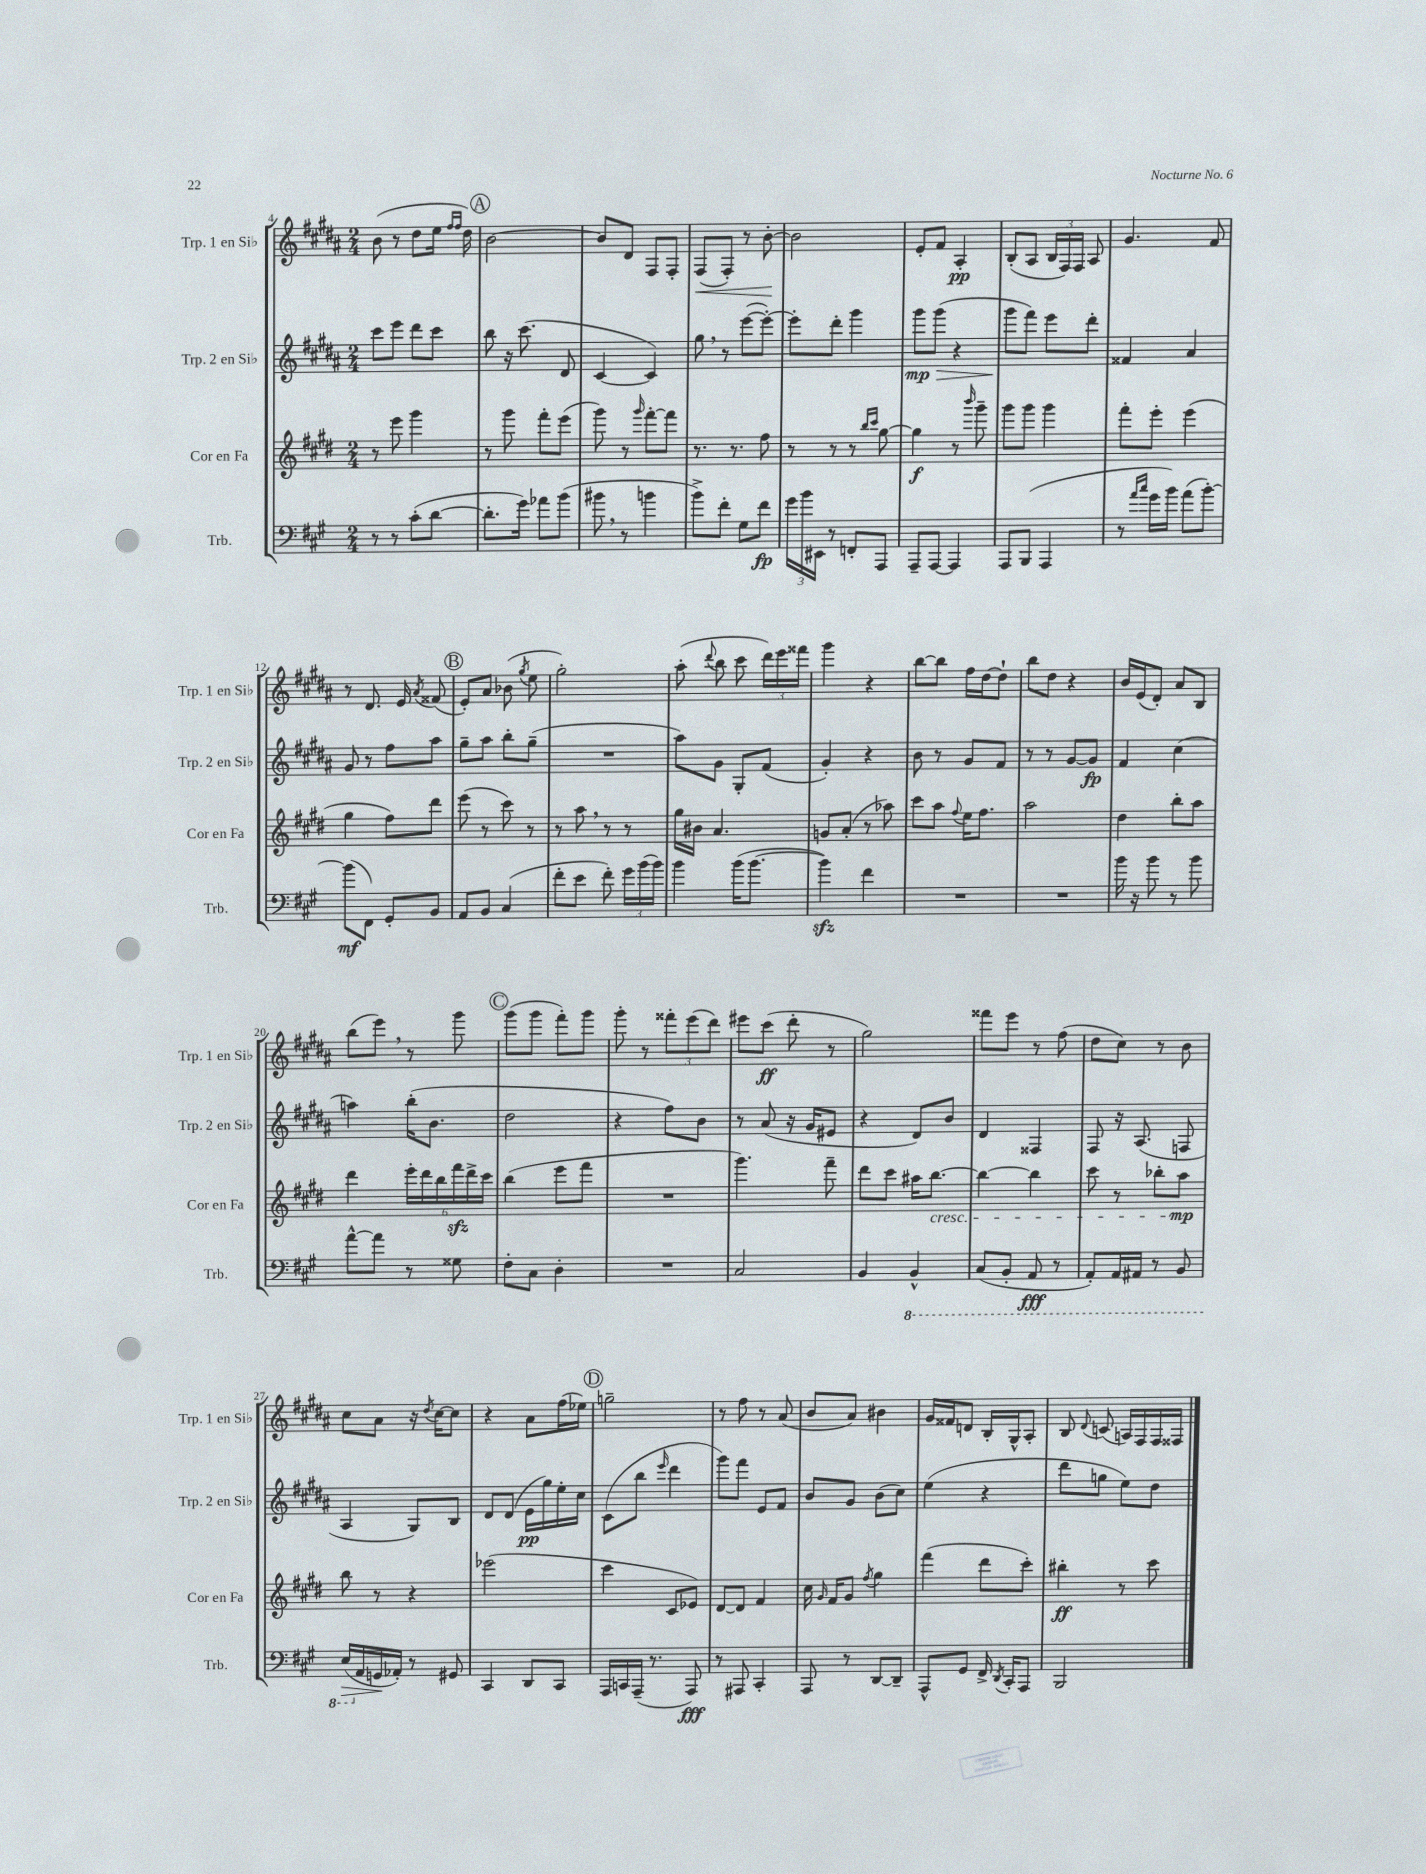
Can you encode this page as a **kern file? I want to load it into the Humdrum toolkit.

**kern	**dynam	**kern	**dynam	**kern	**dynam	**kern	**dynam
*part4	*part4	*part3	*part3	*part2	*part2	*part1	*part1
*staff4	*staff4	*staff3	*staff3	*staff2	*staff2	*staff1	*staff1
*I"Trb.	*	*I"Cor en Fa	*	*I"Trp. 2 en Si♭	*	*I"Trp. 1 en Si♭	*
*I'Trb.	*	*I'Cor en Fa	*	*I'Trp. 2 en Si♭	*	*I'Trp. 1 en Si♭	*
*clefF4	*	*clefG2	*	*clefG2	*	*clefG2	*
*k[f#c#g#]	*	*k[f#c#g#d#]	*	*k[f#c#g#d#a#]	*	*k[f#c#g#d#a#]	*
*M2/4	*	*M2/4	*	*M2/4	*	*M2/4	*
=4	=4	=4	=4	=4	=4	=4	=4
8r	.	8r	.	8ccc#\L	.	(8b\	.
8r	.	8eee\	.	8eee\J	.	8r	.
(8c#'\L	.	4ggg#\	.	8ddd#\L	.	8dd#\L	.
[8d\J	.	.	.	8ccc#\J	.	16ee\Jk	.
.	.	.	.	.	.	16qqff#/LL	.
.	.	.	.	.	.	16qqff#/JJ	.
.	.	.	.	.	.	16dd#\)	.
!!LO:REH:place=s1:t=A
=5	=5	=5	=5	=5	=5	=5	=5
8.d'\L]	.	8r	.	8bb\	.	[2b\	.
.	.	8ggg#\	.	16r	.	.	.
16g#\Jk)	.	.	.	(8.ccc#\	.	.	.
8a-X\L	.	8fff#'\L	.	.	.	.	.
(8b\J	.	(8eee\J	.	8d#/	.	.	.
=6	=6	=6	=6	=6	=6	=6	=6
8b#X,\	.	8ggg#\)	.	[4c#/	.	8b/L]	.
8r	.	8r	.	.	.	8d#/J	.
.	.	16qqggg#/	.	.	.	.	.
4bn\	.	[8fff#'\L	.	4c#/])	.	8F#/L	.
.	.	8fff#\J]	.	.	.	8F#'/J	.
=7	=7	=7	=7	=7	=7	=7	=7
!	!	!	!	!	!	!	!LO:HP:b
8b^\L)	.	8.r	.	8gg#,\	.	(8F#/L	<
8f#'\J	.	.	.	8r	.	8F#'/J)	.
.	.	8.r	.	.	.	.	.
8G#\L	.	.	.	([8eee\L	.	8r	.
8f#\J	fp	8ff#\	.	8eee'\J_)	.	[8b'\	.
.	.	.	.	.	.	.	[
=8	=8	=8	=8	=8	=8	=8	=8
24g#\LL	.	8r	.	8eee'\L]	.	2b\]	.
24b\	.	.	.	.	.	.	.
24EE#X\JJ	.	.	.	.	.	.	.
8r	.	8r	.	8ddd#'\J	.	.	.
8FFn'/L	.	8r	.	4ggg#\	.	.	.
.	.	16qqbb/LL	.	.	.	.	.
.	.	16qqccc#/JJ	.	.	.	.	.
8AAA/J	.	[8gg#\	.	.	.	.	.
=9	=9	=9	=9	=9	=9	=9	=9
!	!	!	!	!	!LO:HP:b	!	!
8AAA~/L	.	4gg#\]	f	8ggg#\L	> mp	8e'/L	.
[8AAA/J	.	.	.	(8ggg#\J	.	8f#/J	.
4AAA/]	.	8r	.	4r	.	4A#'/	pp
.	.	16qqbbb/	.	.	.	.	.
.	.	8ggg#~\	.	.	.	.	.
=10	=10	=10	=10	=10	=10	=10	=10
8AAA/L	.	8ggg#\L	.	8ggg#\L	.	(8B'/L	.
(8BBB/J	.	8ggg#\J	.	8fff#\J)	]	8A#/J	.
4AAA/	.	4ggg#\	.	8eee\L	.	24B/LL	.
.	.	.	.	.	.	24F#/)	.
.	.	.	.	.	.	24F#/JJ	.
.	.	.	.	8ddd#'\J	.	8A#/	.
=11	=11	=11	=11	=11	=11	=11	=11
8r	.	8fff#'\L	.	4f##X/	.	4.g#/	.
16qqa/LL	.	.	.	.	.	.	.
16qqcc#/JJ	.	.	.	.	.	.	.
16g#\LL	.	8eee'\J	.	.	.	.	.
16b\JJ)	.	.	.	.	.	.	.
(8a\L	.	(4eee\	.	4a#/	.	.	.
[8b'\J)	.	.	.	.	.	8f#/	.
!!LO:LB:g=z
=12	=12	=12	=12	=12	=12	=12	=12
(8b\L]	mf	4gg#\	.	8g#/	.	8r	.
8FF#\J)	.	.	.	8r	.	8.d#/	.
8GG#'/L	.	8ff#\L)	.	8ff#\L	.	.	.
.	.	.	.	.	.	16e/	.
.	.	.	.	.	.	8qa#/	.
8BB/J	.	8ddd#\J	.	8aa#\J	.	(8f##X/	.
!!LO:REH:place=s1:t=B
=13	=13	=13	=13	=13	=13	=13	=13
8AA/L	.	(8eee\	.	8gg#~\L	.	8e'/L)	.
8BB/J	.	8r	.	8aa#\J	.	8a#/J	.
(4C#/	.	8ccc#\)	.	8bb'\L	.	(8b-X\	.
.	.	.	.	.	.	8qgg#/	.
.	.	8r	.	(8gg#~\J	.	8ee\	.
=14	=14	=14	=14	=14	=14	=14	=14
8f#'\L	.	8r	.	2r	.	2gg#'\)	.
8e\J	.	8aa,\	.	.	.	.	.
8f#'\)	.	8r	.	.	.	.	.
24g#\LL	.	8r	.	.	.	.	.
(24b\	.	.	.	.	.	.	.
24b\JJ)	.	.	.	.	.	.	.
=15	=15	=15	=15	=15	=15	=15	=15
4b\	.	16gg#\LL	.	8aa#\L)	.	(8aa#'\	.
.	.	16b#X\JJ	.	.	.	.	.
.	.	.	.	.	.	8qqddd#/	.
.	.	4.a/	.	8g#\J	.	8bb\	.
(16b\KL	.	.	.	8G#'/L	.	8ccc#\	.
[8.b\J	.	.	.	.	.	.	.
.	.	.	.	(8f#/J	.	24ddd#\LL)	.
.	.	.	.	.	.	24eee\	.
.	.	.	.	.	.	24fff##X\JJ	.
=16	=16	=16	=16	=16	=16	=16	=16
4bzz\])	.	8gn/L	.	4g#'/)	.	4ggg#\	.
.	.	(8a'/J	.	.	.	.	.
4f#\	.	8r	.	4r	.	4r	.
.	.	8aa-X\)	.	.	.	.	.
=17	=17	=17	=17	=17	=17	=17	=17
2r	.	8ccc#\L	.	8b\	.	[8bb\L	.
.	.	8aa\J	.	8r	.	8bb\J]	.
.	.	8qqff#/	.	.	.	.	.
.	.	16ee\KL	.	8g#/L	.	16ff#\LL	.
.	.	8.ff#\J	.	.	.	[16dd#\J	.
.	.	.	.	8f#/J	.	8dd#`\J]	.
=18	=18	=18	=18	=18	=18	=18	=18
2r	.	2aa\	.	8r	.	8bb\L	.
.	.	.	.	8r	.	8dd#\J	.
.	.	.	.	[8g#/L	.	4r	.
.	.	.	.	8g#/J]	fp	.	.
=19	=19	=19	=19	=19	=19	=19	=19
16b\	.	4dd#\	.	4f#/	.	16b/LL	.
16r	.	.	.	.	.	(16e/J	.
8b\	.	.	.	.	.	8d#'/J)	.
8r	.	8bb'\L	.	(4cc#\	.	8a#/L	.
8b\	.	8aa\J	.	.	.	8B/J	.
!!LO:LB:g=z
=20	=20	=20	=20	=20	=20	=20	=20
[8a^^\L	.	4ddd#\	.	4aan\)	.	(8bb\L	.
8a\J]	.	.	.	.	.	8eee,\J)	.
8r	.	24eee'\LL	.	(16bb'\KL	.	8r	.
.	.	24ddd#\	.	.	.	.	.
.	.	.	.	8.b\J	.	.	.
.	.	24bb\	.	.	.	.	.
8G##X\	.	24fff#zz\	.	.	.	8ggg#\	.
.	.	24ddd#^\	.	.	.	.	.
.	.	24ccc#\JJ	.	.	.	.	.
!!LO:REH:place=s1:t=C
=21	=21	=21	=21	=21	=21	=21	=21
8F#'\L	.	(4bb\	.	2dd#\	.	(8ggg#\L	.
8C#\J	.	.	.	.	.	8ggg#\J	.
4D'\	.	8eee\L	.	.	.	8fff#'\L)	.
.	.	8fff#\J	.	.	.	8ggg#\J	.
=22	=22	=22	=22	=22	=22	=22	=22
2r	.	2r	.	4r	.	8ggg#'\	.
.	.	.	.	.	.	8r	.
.	.	.	.	8ff#\L)	.	12fff##X'\L	.
.	.	.	.	.	.	(12eee\	.
.	.	.	.	8b\J	.	.	.
.	.	.	.	.	.	12ddd#\J)	.
=23	=23	=23	=23	=23	=23	=23	=23
2C#/	.	4.ggg#\)	.	8r	.	8eee#X\L	.
.	.	.	.	(8a#/	.	(8ccc#\J	ff
.	.	.	.	16r	.	8ddd#'\	.
.	.	.	.	16g#/KL	.	.	.
.	.	8fff#~\	.	8e#X/J	.	8r	.
=24	=24	=24	=24	=24	=24	=24	=24
4BB/	.	8ddd#\L	.	4r	.	2gg#\)	.
.	.	8ccc#\J	.	.	.	.	.
*8ba	*	*	*	*	*	*	*
4BBB^^/	.	16aa#X\KL	.	8d#/L)	.	.	.
!	!	!LO:TX:b:i:t=cresc.	!	!	!	!	!
.	.	[8.bb\J	.	.	.	.	.
.	.	.	.	8b/J	.	.	.
=25	=25	=25	=25	=25	=25	=25	=25
(8CC#/L	.	4bb\_	.	4d#/	.	8fff##X\L	.
8BBB'/J	.	.	.	.	.	8eee\J	.
8AAA/	fff	4bb\]	.	4F##X/	.	8r	.
8r	.	.	.	.	.	(8ff#\	.
=26	=26	=26	=26	=26	=26	=26	=26
8AAA'/L)	.	8ccc#\	.	8F#/	.	8dd#\L	.
16AAA/L	.	8r	.	16r	.	8cc#\J)	.
16AAA#X/JJ	.	.	.	(8.A#/	.	.	.
8r	.	8bb-X'\L	.	.	.	8r	.
8BBB/	.	8aa\J	mp	8Fn/	.	8b\	.
!!LO:LB:g=z
=27	=27	=27	=27	=27	=27	=27	=27
!	!LO:HP:b	!	!	!	!	!	!
(16EE/LL	>	8bb\	.	4A#/	.	8cc#\L	.
*X8ba	*	*	*	*	*	*	*
16AA/	.	.	.	.	.	.	.
16GGn/	.	8r	.	.	.	8a#\J	.
16AA-X'/JJ)	]	.	.	.	.	.	.
8r	.	4r	.	8G#/L)	.	16r	.
.	.	.	.	.	.	8qdd#/	.
.	.	.	.	.	.	[16cc#\KL	.
8GG#X/	.	.	.	8B/J	.	8cc#\J]	.
=28	=28	=28	=28	=28	=28	=28	=28
4CC#/	.	(2eee-X\	.	8d#/L	.	4r	.
.	.	.	.	(8d#/J	.	.	.
8DD/L	.	.	.	16e\LL	pp	8a#\L	.
.	.	.	.	16gg#\)	.	.	.
8CC#/J	.	.	.	16ee'\	.	(16ff#\L	.
.	.	.	.	16cc#\JJ	.	16ee-X\JJ)	.
!!LO:REH:place=s1:t=D
=29	=29	=29	=29	=29	=29	=29	=29
16AAA/LL	.	4ccc#\	.	(8c#\L	.	2ggn~\	.
16CCn/	.	.	.	.	.	.	.
(16AAA~/JJ	.	.	.	8bb\J	.	.	.
8.r	.	.	.	.	.	.	.
.	.	.	.	16qqeee/	.	.	.
.	.	8c#/L	.	4ddd#\	.	.	.
8AAA/)	fff	8e-X/J)	.	.	.	.	.
=30	=30	=30	=30	=30	=30	=30	=30
8r	.	[8d#/L	.	8ggg#\L)	.	8r	.
8AAA#X/	.	8d#/J]	.	8fff#\J	.	8ff#\	.
4CC#'/	.	4f#/	.	8e/L	.	8r	.
.	.	.	.	8f#/J	.	(8a#/	.
=31	=31	=31	=31	=31	=31	=31	=31
8AAA/	.	16cc#\	.	8b/L	.	8b/L	.
.	.	16qqg#/	.	.	.	.	.
.	.	16f#/KL	.	.	.	.	.
8r	.	8g#/J	.	8g#/J	.	8a#/J)	.
.	.	8qff#/	.	.	.	.	.
[8DD/L	.	4gg#\	.	(8b\L	.	4b#X\	.
8DD~/J]	.	.	.	8cc#\J)	.	.	.
=32	=32	=32	=32	=32	=32	=32	=32
8AAA^^/L	.	(4fff#\	.	(4ee\	.	16g#/LL	.
.	.	.	.	.	.	16f##X/J	.
8GG#/J	.	.	.	.	.	8dn/J	.
16FF#^/	.	8ddd#\L	.	4r	.	16B'/LL	.
8qDD/	.	.	.	.	.	.	.
16CC#'/KL	.	.	.	.	.	16G#^^/J	.
8AAA/J	.	8ccc#'\J)	.	.	.	8A#'/J	.
=33	=33	=33	=33	=33	=33	=33	=33
2BBB/	.	4bb#X'\	ff	8ddd#\L	.	8B/	.
.	.	.	.	.	.	8qqd#/	.
.	.	.	.	8ggn\J	.	(8cn/	.
.	.	8r	.	8ee\L)	.	16An/LL)	.
.	.	.	.	.	.	16F#/	.
.	.	8ccc#\	.	8dd#\J	.	16F#/	.
.	.	.	.	.	.	16F##X/JJ	.
==	==	==	==	==	==	==	==
*-	*-	*-	*-	*-	*-	*-	*-
